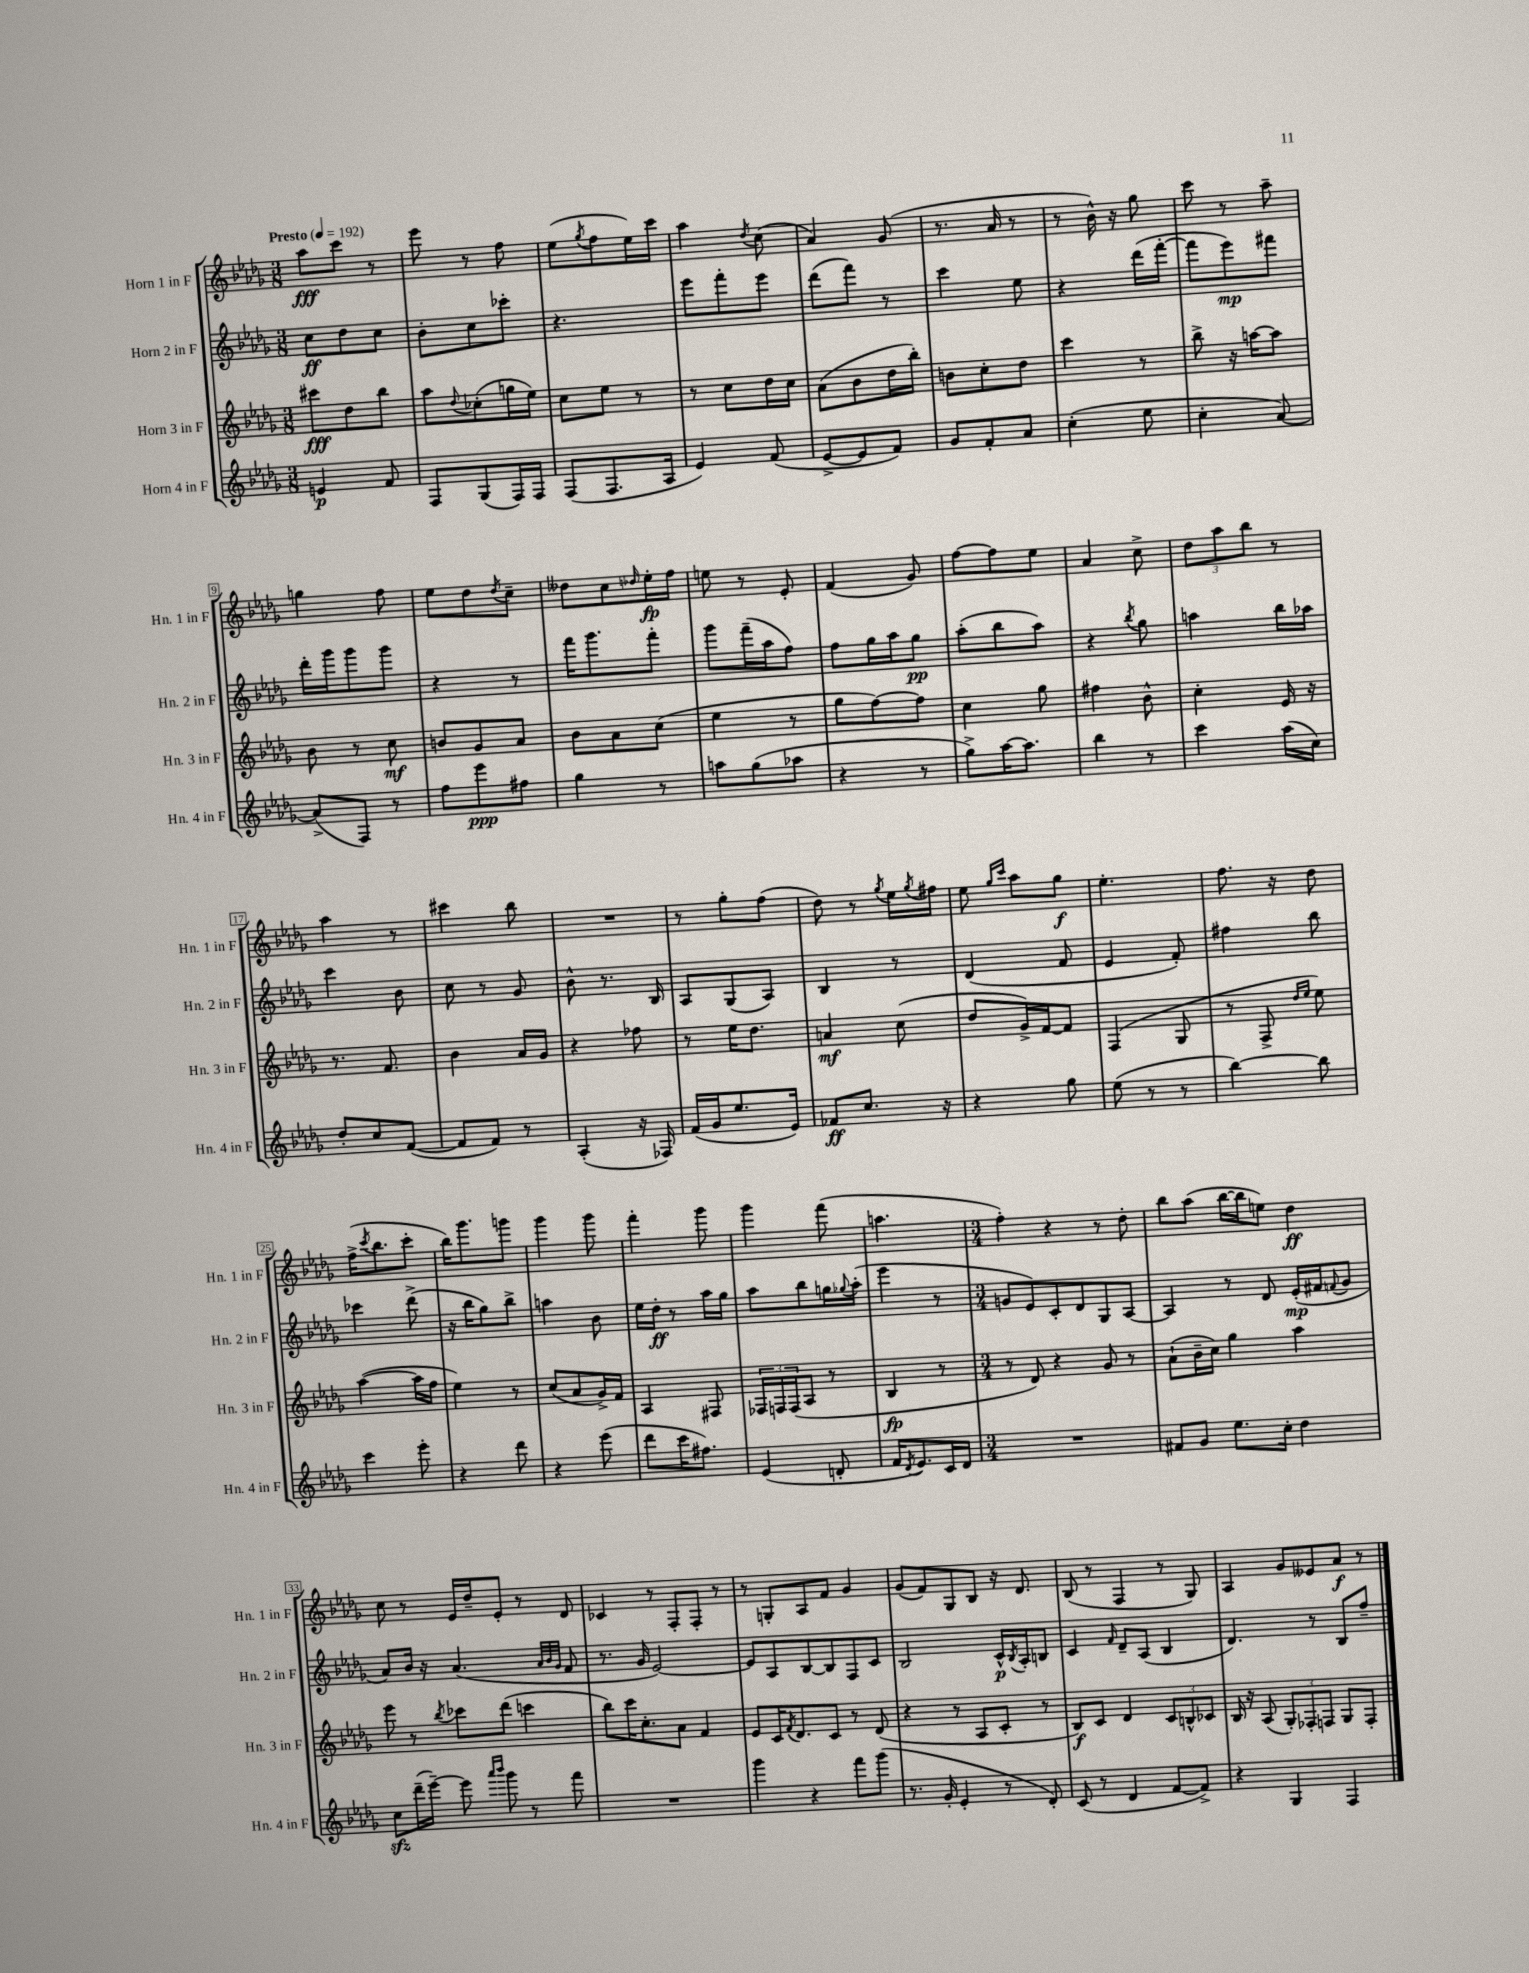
<<
\new StaffGroup <<
\new Staff = "s0" \with { instrumentName = "Horn 1 in F" shortInstrumentName = "Hn. 1 in F" } {
    \clef treble \key des \major \numericTimeSignature \time 3/8 \tempo "Presto" 4 = 192
    aes''8\fff c'''8 r8 |
    ees'''8 r8 f''8 |
    ees''8( \acciaccatura { ges''8 } f''8 ees''16) c'''16 |
    aes''4 \acciaccatura { des''8 } c''8( |
    aes'4) ges'8( |
    r8. aes'16 r8 |
    r8 bes'16-^) r16 ges''8 |
    c'''8 r8 aes''8-- |
    g''4 f''8 |
    ees''8 des''8 \acciaccatura { des''8 } c''8-- |
    deses''8 c''8 \grace { des''16 } ees''16-.\fp f''16 |
    e''8 r8 ees'8-. |
    f'4( ges'8) |
    f''8~ f''8 ees''8 |
    aes'4 c''8-> |
    \tuplet 3/2 { des''8 aes''8 bes''8 } r8 |
    aes''4 r8 |
    cis'''4 bes''8 |
    R4. |
    r8 ges''8-. f''8( |
    des''8) r8 \acciaccatura { ges''8 } ees''16 \acciaccatura { ges''8 } fis''16 |
    ees''8 \grace { ges''16 c'''16 } aes''8 ges''8\f |
    ees''4.-. |
    f''8. r16 des''8 |
    f''16->( \acciaccatura { c'''8 } bes''8. c'''8-. |
    bes''16) ges'''8. g'''8 |
    ges'''4 ges'''8 |
    f'''4-. ges'''8 |
    ges'''4 f'''8( |
    a''4. |
    \numericTimeSignature \time 3/4 f''4-.) r4 r8 des''8-. |
    bes''8 aes''8( bes''16~ bes''16 e''8) des''4\ff |
    c''8 r8 ees'16 des''16-- ees'8-. r8 des'8 |
    ces'4 r8 f8-. f8-. r8 |
    r8 g8-. aes8 f'8 ges'4 |
    ges'8( f'8) ges8 bes8 r16 des'8. |
    bes8( r8 f4 r8 ges8) |
    aes4 ges'8 eeses'8 aes'8\f r8 \bar "|." |
}
\new Staff = "s1" \with { instrumentName = "Horn 2 in F" shortInstrumentName = "Hn. 2 in F" } {
    \clef treble \key des \major \numericTimeSignature \time 3/8
    c''8\ff des''8 c''8 |
    bes'8-. c''8 ces'''8-. |
    r4. |
    ees'''8 f'''8-. ees'''8 |
    des'''8( f'''8) r8 |
    c'''4 ees''8 |
    r4 des'''16( f'''16~-. |
    f'''8 ees'''8\mp) fis'''8 |
    des'''16-. ges'''16 ges'''8 ges'''8 |
    r4 r8 |
    f'''16 ges'''8. f'''8-. |
    ges'''8 f'''16--( aes''16 f''8) |
    f''8 ges''16 aes''16 ges''8\pp |
    aes''8-.( bes''8 aes''8) |
    r4 \acciaccatura { bes''8 } ges''8 |
    a''4 bes''16 aes''16 |
    c'''4 bes'8 |
    c''8 r8 ges'8 |
    bes'8-^ r8. bes16 |
    aes8 ges8( aes8) |
    bes4 r8 |
    des'4( f'8 |
    ees'4 f'8-.) |
    fis''4 bes''8 |
    ces'''4 des'''8->( |
    r16 bes''16 ges''8) bes''8-> |
    a''4 bes'8 |
    ees''16 des''16-.\ff r8 aes''16 ges''16 |
    aes''8 bes''8 g''16 \appoggiatura { ges''8 } aes''16-.( |
    ees'''4 r8 |
    \numericTimeSignature \time 3/4 g'8 ees'8) c'8-. des'8 ges8 aes8~ |
    aes4 r8 des'8 ees'16-.\mp( fis'16 \appoggiatura { f'8 } ges'8 |
    aes'8) bes'16 r16 aes'4.( \grace { aes'32 bes'32 ges'32 } f'8 |
    r8. ges'16 ees'2~) |
    ees'8 aes8 bes8~ bes8 f8 c'8 |
    bes2 c'16-^\p \acciaccatura { bes8 } aes16-. b8 |
    c'4 \grace { f'16 } des'8-- aes8( bes4 |
    des'4.) r8 bes8 f''8-- \bar "|." |
}
\new Staff = "s2" \with { instrumentName = "Horn 3 in F" shortInstrumentName = "Hn. 3 in F" } {
    \clef treble \key des \major \numericTimeSignature \time 3/8
    cis'''8\fff des''8 bes''8 |
    aes''8 \appoggiatura { des''8 } ces''8-.( g''16 ees''16) |
    c''8 ees''8 r8 |
    r8 c''8 des''16 c''16 |
    aes'8( bes'8 des''16 bes''16-.) |
    b'8 c''8-. des''8 |
    c'''4 r8 |
    bes''8-> r16 a''16~ a''8 |
    bes'8 r8 c''8\mf |
    b'8 ges'8 aes'8 |
    bes'8 aes'8 c''8( |
    ees''4 r8 |
    ges''8 f''8~) f''8 |
    c''4 ges''8 |
    fis''4 bes'8-^ |
    c''4-. ees'16 r16 |
    r8. f'8. |
    bes'4 aes'16 ges'16 |
    r4 fes''8 |
    r8 ees''16 des''8. |
    a'4\mf c''8( |
    des''8 ges'16->) f'16~ f'8 |
    f4( ges8 |
    r8 f8-> \grace { des''16 ees''16 } ees''8) |
    aes''4~( aes''16 f''16 |
    ees''4) r8 |
    c''8( aes'8 ges'16->) f'16 |
    aes4 fis8 |
    \tuplet 3/2 { fes16 f16 f16( } aes8 r8 |
    bes4\fp r8 |
    \numericTimeSignature \time 3/4 r8 des'8) r4 ges'8 r8 |
    aes'8-!( bes'16-- c''16) ges''4 aes''4 |
    ees'''8 r8 \acciaccatura { bes''8 } ces'''8 des'''8( c'''4 |
    bes''8) c'''16 c''8.-. aes'8 f'4 |
    ees'8 c'16 \acciaccatura { f'8 } des'8. c'8 r8 des'8( |
    r4 r8 aes8 c'8-. r8 |
    bes8\f) c'8 des'4 \tuplet 3/2 { c'8 b8-^ ces'8 } |
    bes16 r16 aes8( \tuplet 3/2 { ges8-.) fes8-. f8 } ges8 f8-. \bar "|." |
}
\new Staff = "s3" \with { instrumentName = "Horn 4 in F" shortInstrumentName = "Hn. 4 in F" } {
    \clef treble \key des \major \numericTimeSignature \time 3/8
    e'4\p f'8 |
    f8 ges8( f16) f16 |
    f8( f8. aes16 |
    ees'4) f'8( |
    ees'8~-> ees'8 f'8) |
    ges'8 f'8-. aes'8 |
    c''4-.( ees''8 |
    c''4-. aes'8~) |
    aes'8->( f8) r8 |
    f''8 ees'''8\ppp fis''8 |
    ges''4 r8 |
    a''8 ges''8( aes''8 |
    r4 r8 |
    ges''8->) aes''16~ aes''8. |
    bes''4 r8 |
    c'''4 aes''16( c''16) |
    des''8-. c''8 f'8~( |
    f'8 f'8) r8 |
    aes4-.( r16 fes16) |
    f'16( ges'16 ees''8. ees'16) |
    fes'8\ff c''8. r16 |
    r4 ges''8 |
    ees''8( r8 r8 |
    bes''4~) bes''8 |
    c'''4 ees'''8-. |
    r4 des'''8 |
    r4 ees'''8( |
    des'''8 c'''16 fis''8.) |
    ees'4( d'8-. |
    f'16 \acciaccatura { des'8 } ees'8.) c'16 des'16 |
    \numericTimeSignature \time 3/4 R2. |
    fis'8 ges'8 ees''8. c''16-. des''4 |
    c''8\sfz des'''16--( ees'''16~--) ees'''8 \grace { aes'''16 bes'''16 } ges'''8 r8 f'''8 |
    R2. |
    ges'''4 r4 f'''8 ges'''8( |
    r8. ges'16-. ees'4-. r8 des'8-.) |
    c'8( r8 des'4 f'8~ f'8->) |
    r4 ges4 f4 \bar "|." |
}
>>
>>
\layout { \context { \Score \override BarNumber.stencil = #(make-stencil-boxer 0.1 0.3 ly:text-interface::print) } }
